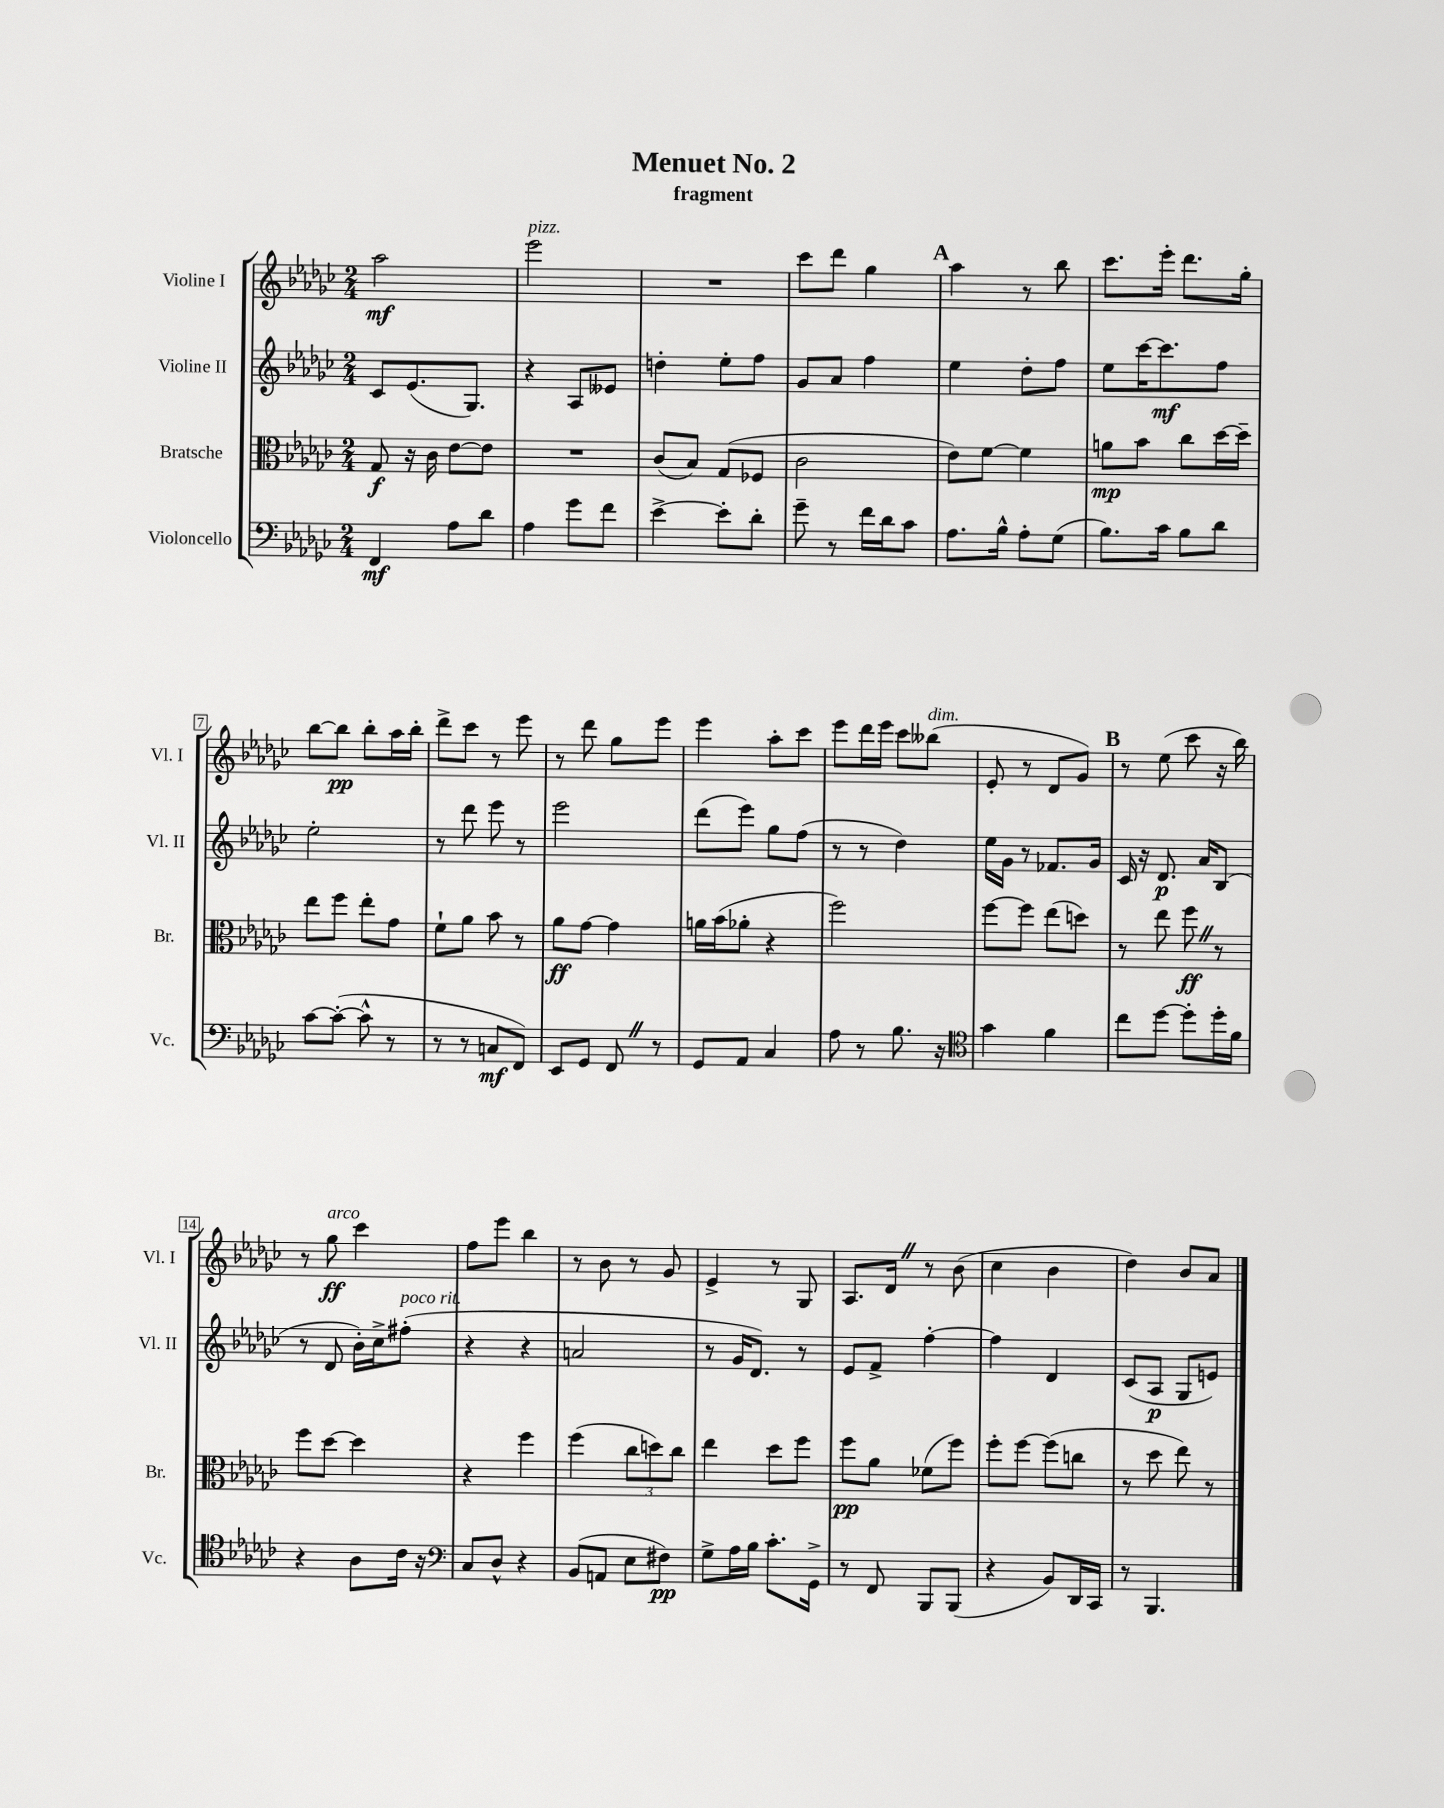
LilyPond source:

\header { title = "Menuet No. 2" subtitle = "fragment" }
<<
\new StaffGroup <<
\new Staff = "s0" \with { instrumentName = "Violine I" shortInstrumentName = "Vl. I" } {
    \clef treble \key ges \major \numericTimeSignature \time 2/4
    aes''2\mf |
    ees'''2^\markup { \italic "pizz." } |
    R2 |
    ces'''8 des'''8 ges''4 |
    \mark \markup { \bold "A" } aes''4 r8 bes''8 |
    ces'''8. ees'''16-. des'''8. ges''16-. |
    bes''8~ bes''8\pp bes''8-. aes''16 bes''16-. |
    des'''8-> ces'''8 r8 ees'''8 |
    r8 des'''8 ges''8 ees'''8 |
    ees'''4 aes''8-. ces'''8 |
    ees'''8 des'''16 ees'''16 ces'''8 beses''8^\markup { \italic "dim." }( |
    ees'8-. r8 des'8 ges'8) |
    \mark \markup { \bold "B" } r8 ees''8( ces'''8 r16 bes''16) |
    r8 ges''8\ff^\markup { \italic "arco" } ces'''4 |
    f''8 ees'''8 bes''4 |
    r8 bes'8 r8 ges'8 |
    ees'4-> r8 ges8 |
    aes8. des'16 \once \override BreathingSign.text = \markup { \musicglyph "scripts.caesura.straight" } \breathe r8 bes'8( |
    ces''4 bes'4 |
    des''4) bes'8 aes'8 \bar "|." |
}
\new Staff = "s1" \with { instrumentName = "Violine II" shortInstrumentName = "Vl. II" } {
    \clef treble \key ges \major \numericTimeSignature \time 2/4
    ces'8 ees'8.( ges8.) |
    r4 aes8 eeses'8 |
    d''4-. ees''8-. f''8 |
    ges'8 aes'8 f''4 |
    \mark \markup { \bold "A" } ees''4 des''8-. f''8 |
    ees''8 ces'''16~ ces'''8.\mf f''8 |
    ees''2-. |
    r8 des'''8 ees'''8 r8 |
    ees'''2 |
    des'''8( ees'''8) ges''8 f''8( |
    r8 r8 des''4) |
    ees''16 ges'16 r8 fes'8. ges'16 |
    \mark \markup { \bold "B" } ces'16 r16 des'8.\p aes'16 bes8( |
    r8 des'8 bes'16-.) ces''16-> fis''8-.^\markup { \italic "poco rit." }( |
    r4 r4 |
    a'2 |
    r8 ges'16 des'8.) r8 |
    ees'8 f'8-> f''4~-. |
    f''4 des'4 |
    ces'8( aes8\p ges8 e'8) \bar "|." |
}
\new Staff = "s2" \with { instrumentName = "Bratsche" shortInstrumentName = "Br." } {
    \clef alto \key ges \major \numericTimeSignature \time 2/4
    ges8\f r16 ces'16 ees'8~ ees'8 |
    R2 |
    ces'8( bes8) ges8( fes8 |
    ces'2 |
    \mark \markup { \bold "A" } ees'8) f'8~ f'4 |
    a'8\mp bes'8 ces''8 des''16~ des''16-- |
    ees''8 f''8 ees''8-. ges'8 |
    f'8-! aes'8 bes'8 r8 |
    aes'8\ff ges'8~ ges'4 |
    a'16 bes'16( aes'8-. r4 |
    f''2) |
    f''8~ f''8 ees''8( d''8) |
    \mark \markup { \bold "B" } r8 ees''8 f''8\ff \once \override BreathingSign.text = \markup { \musicglyph "scripts.caesura.straight" } \breathe r8 |
    f''8 des''8~ des''4 |
    r4 f''4 |
    f''4( \tuplet 3/2 { ces''8 d''8) ces''8 } |
    ees''4 des''8 f''8 |
    f''8\pp aes'8 fes'8( f''8) |
    f''8-. f''8~ f''8( c''8 |
    r8 des''8 ees''8) r8 \bar "|." |
}
\new Staff = "s3" \with { instrumentName = "Violoncello" shortInstrumentName = "Vc." } {
    \clef bass \key ges \major \numericTimeSignature \time 2/4
    f,4\mf aes8 des'8 |
    aes4 ges'8 f'8 |
    ees'4~-> ees'8-. des'8-. |
    ges'8-- r8 f'16 des'16 ces'8 |
    \mark \markup { \bold "A" } aes8. bes16-^ aes8-. ges8( |
    bes8.) ces'16 bes8 des'8 |
    ces'8~ ces'8~-.( ces'8-^ r8 |
    r8 r8 c8\mf f,8) |
    ees,8 ges,8 f,8 \once \override BreathingSign.text = \markup { \musicglyph "scripts.caesura.straight" } \breathe r8 |
    ges,8 aes,8 ces4 |
    aes8 r8 bes8. r16 |
    \clef tenor ges'4 f'4 |
    \mark \markup { \bold "B" } ces''8 des''8~ des''8-. des''16-. f'16 |
    r4 aes8 ces'16 r16 |
    \clef bass ces8 des8-^ r4 |
    bes,8( a,8 ees8 fis8\pp) |
    ges8-> aes16 bes16 ces'8.-. ges,16-> |
    r8 f,8 bes,,8 bes,,8( |
    r4 bes,8) des,16 ces,16 |
    r8 bes,,4. \bar "|." |
}
>>
>>
\layout { \context { \Score \override BarNumber.stencil = #(make-stencil-boxer 0.1 0.3 ly:text-interface::print) } }
